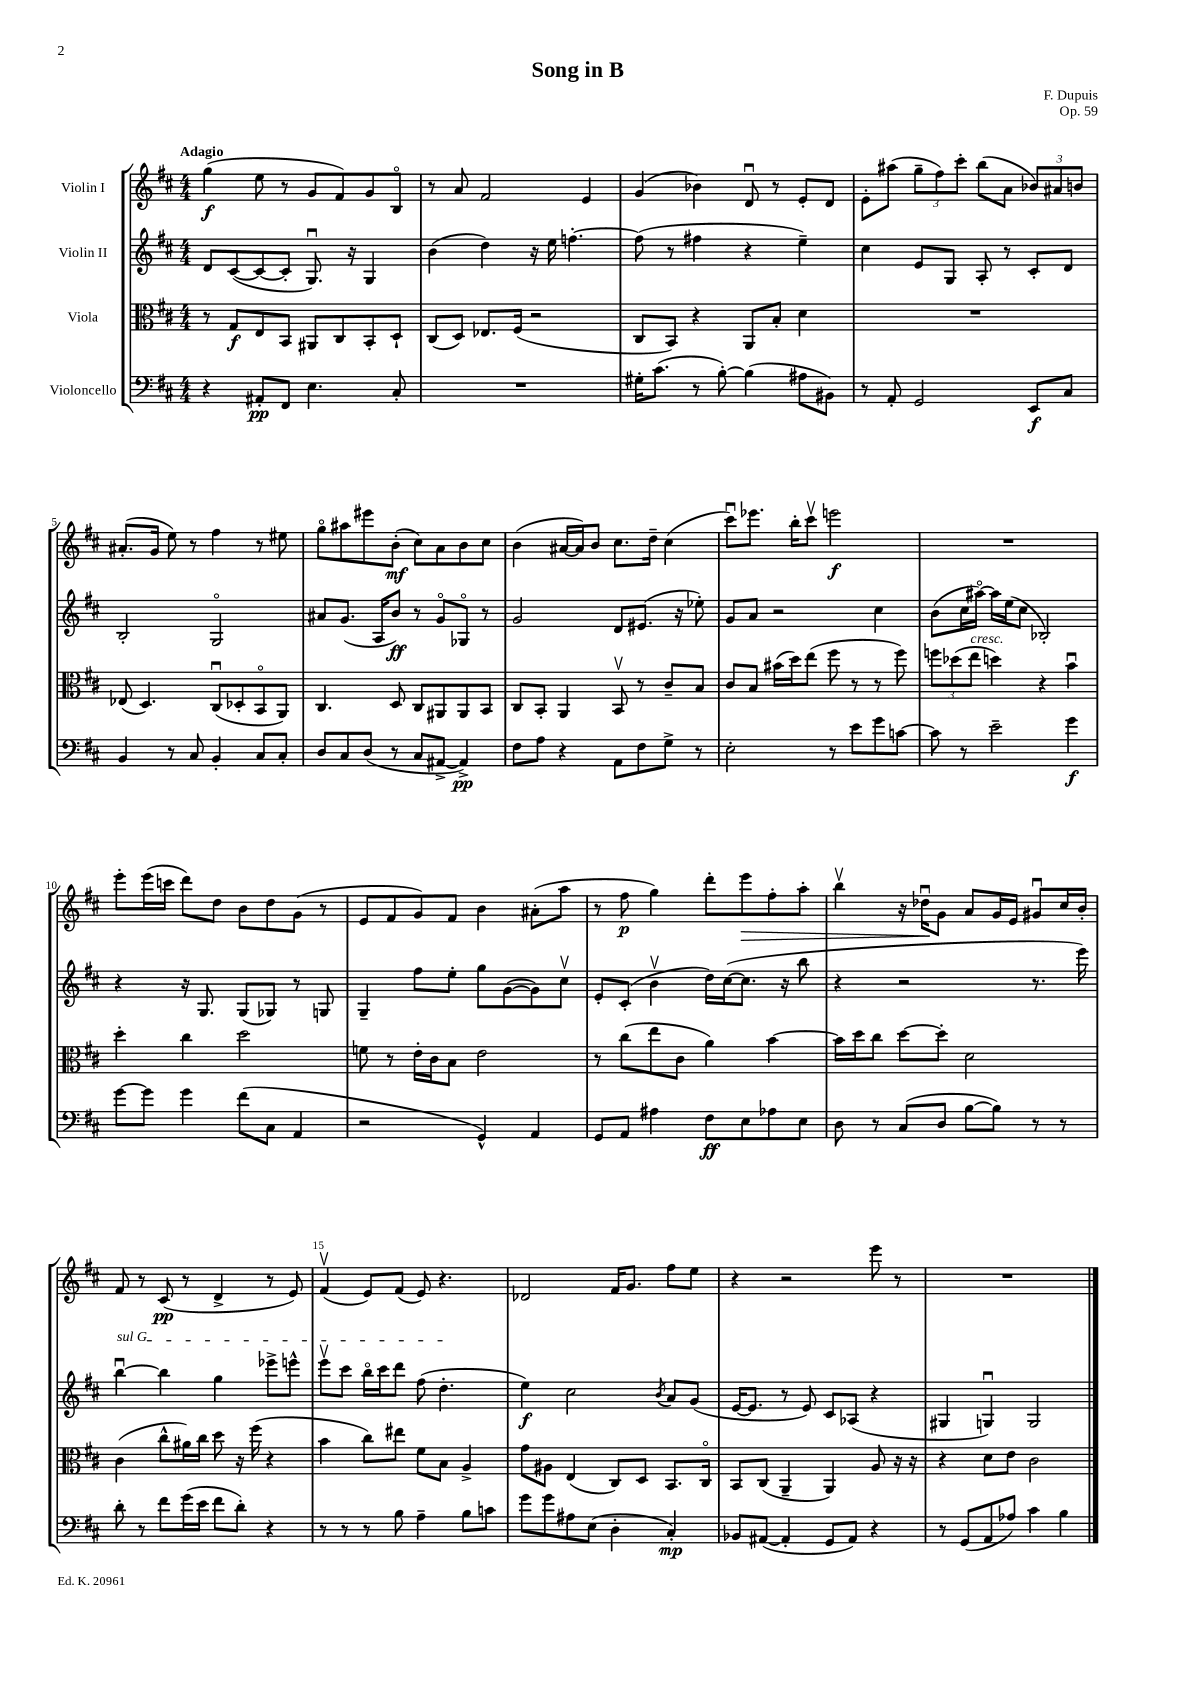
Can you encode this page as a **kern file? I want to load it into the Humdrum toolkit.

**kern	**dynam	**kern	**dynam	**kern	**dynam	**kern	**dynam
*part4	*part4	*part3	*part3	*part2	*part2	*part1	*part1
*staff4	*staff4	*staff3	*staff3	*staff2	*staff2	*staff1	*staff1
*I"Violoncello	*	*I"Viola	*	*I"Violin II	*	*I"Violin I	*
*clefF4	*	*clefC3	*	*clefG2	*	*clefG2	*
*k[f#c#]	*	*k[f#c#]	*	*k[f#c#]	*	*k[f#c#]	*
*M4/4	*	*M4/4	*	*M4/4	*	*M4/4	*
=1	=1	=1	=1	=1	=1	=1	=1
!	!	!	!	!	!	!LO:TX:a:B:t=Adagio	!
4r	.	8r	.	8d/L	.	(4gg\	f
.	.	8G/L	f	([8c#/	.	.	.
8AA#X'/L	pp	8E/	.	8c#/_	.	8ee\	.
8FF#/J	.	8BB/J	.	8c#'/J]	.	8r	.
4.E\	.	8AA#X/L	.	8.Gu/)	.	8g/L	.
.	.	8C#/	.	.	.	8f#/)	.
.	.	.	.	16r	.	.	.
.	.	8BB'/	.	4G/	.	8g/	.
8C#'/	.	8D`/J	.	.	.	8B/J	.
=2	=2	=2	=2	=2	=2	=2	=2
1r	.	(8C#/L	.	(4b\	.	8r	.
.	.	8D/J)	.	.	.	8a/	.
.	.	8.E-X/L	.	4dd\)	.	2f#/	.
.	.	(16F#/Jk	.	.	.	.	.
.	.	2r	.	16r	.	.	.
.	.	.	.	16ee\	.	.	.
.	.	.	.	[4.ffn'\	.	.	.
.	.	.	.	.	.	4e/	.
=3	=3	=3	=3	=3	=3	=3	=3
16G#X'\KL	.	8C#/L	.	(8ff\]	.	(4g/	.
(8.c#\J	.	.	.	.	.	.	.
.	.	8BB/J)	.	8r	.	.	.
8r	.	4r	.	4ff#X\	.	4b-X\)	.
[8B'\)	.	.	.	.	.	.	.
(4B\]	.	8AA/L	.	4r	.	8du/	.
.	.	8B'/J	.	.	.	8r	.
8A#X\L	.	4d\	.	4ee~\)	.	8e'/L	.
8BB#X\J)	.	.	.	.	.	8d/J	.
=4	=4	=4	=4	=4	=4	=4	=4
8r	.	1r	.	4cc#\	.	8e'\L	.
8AA'/	.	.	.	.	.	(8aa#X\J	.
2GG/	.	.	.	8e/L	.	12gg~\L	.
.	.	.	.	.	.	12ff#\)	.
.	.	.	.	8G/J	.	.	.
.	.	.	.	.	.	12ccc#'\J	.
.	.	.	.	8A'/	.	(8bb\L	.
.	.	.	.	8r	.	8a\J	.
8EE/L	f	.	.	8c#'/L	.	12b-X/L)	.
.	.	.	.	.	.	12a#X/	.
8C#/J	.	.	.	8d/J	.	.	.
.	.	.	.	.	.	12bn/J	.
!!LO:LB:g=z
=5	=5	=5	=5	=5	=5	=5	=5
4BB/	.	(8E-X/	.	2B'/	.	(8.a#X'/L	.
.	.	4.D/)	.	.	.	.	.
.	.	.	.	.	.	16g/Jk	.
8r	.	.	.	.	.	8ee\)	.
8C#/	.	.	.	.	.	8r	.
4BB'/	.	(8C#u/L	.	2G/	.	4ff#\	.
.	.	8D-X'/	.	.	.	.	.
8C#/L	.	8BB/	.	.	.	8r	.
8C#'/J	.	8AA/J)	.	.	.	8ee#X\	.
=6	=6	=6	=6	=6	=6	=6	=6
8D/L	.	4.C#/	.	8a#X/L	.	8gg\L	.
8C#/	.	.	.	(8.g/J	.	8aa#X\	.
(8D/J	.	.	.	.	.	8eee#X\	.
.	.	.	.	16A/KL	.	.	.
8r	.	8D/	.	8b/J)	ff	(8b'\J	mf
8C#/L	.	8C#/L	.	8r	.	8cc#\L)	.
[8AA#X^/J	.	8AA#X/	.	8g/L	.	8a\	.
4AA#^/])	pp	8AA#/	.	8G-X/J	.	8b\	.
.	.	8BB/J	.	8r	.	8cc#\J	.
=7	=7	=7	=7	=7	=7	=7	=7
8F#\L	.	8C#/L	.	2g/	.	(4b\	.
8A\J	.	8BB'/J	.	.	.	.	.
4r	.	4AA/	.	.	.	[16a#X/LL	.
.	.	.	.	.	.	16a#/J])	.
.	.	.	.	.	.	8b/J	.
8AA\L	.	8BBv/	.	8d/L	.	8.cc#\L	.
8F#\	.	8r	.	(8.e#X/J	.	.	.
.	.	.	.	.	.	16dd~\Jk	.
8G^\J	.	8c#~/L	.	.	.	(4cc#\	.
.	.	.	.	16r	.	.	.
8r	.	8B/J	.	8ee-X'\)	.	.	.
=8	=8	=8	=8	=8	=8	=8	=8
2E'\	.	8c#/L	.	8g/L	.	8ccc#u\L)	.
.	.	8B/J	.	8a/J	.	8.eee-X\J	.
.	.	(16b#X\LL	.	2r	.	.	.
.	.	16dd\J)	.	.	.	16bb'\KL	.
.	.	(8ee\J	.	.	.	8ccc#v\J	.
8r	.	8ff#\	.	.	.	2eeen\	f
8e\L	.	8r	.	.	.	.	.
8g\	.	8r	.	4cc#\	.	.	.
[8cn\J	.	8ff#\)	.	.	.	.	.
=9	=9	=9	=9	=9	=9	=9	=9
8c\]	.	12ffn\L	.	(8b\L	.	1r	.
.	.	(12dd-X\	.	.	.	.	.
8r	.	.	.	16cc#\L	.	.	.
!	!	!LO:TX:a:i:t=cresc.	!	!	!	!	!
.	.	12ee\J	.	.	.	.	.
.	.	.	.	[16aa#X\JJ)	.	.	.
2e~\	.	4ddn\)	.	16aa#\LL]	.	.	.
.	.	.	.	(16ee\J	.	.	.
.	.	.	.	8cc#\J	.	.	.
.	.	4r	.	2B-X'/)	.	.	.
4g\	f	4bu\	.	.	.	.	.
!!LO:LB:g=z
=10	=10	=10	=10	=10	=10	=10	=10
[8g\L	.	4dd'\	.	4r	.	8eee'\L	.
8g\J]	.	.	.	.	.	(16eee\L	.
.	.	.	.	.	.	16cccn\JJ	.
4g\	.	4cc#\	.	16r	.	8ddd\L)	.
.	.	.	.	8.G/	.	.	.
.	.	.	.	.	.	8dd\J	.
(8f#\L	.	2dd\	.	(8G/L	.	8b\L	.
8C#\J	.	.	.	8G-X/J)	.	8dd\	.
4AA/	.	.	.	8r	.	(8g\J	.
.	.	.	.	8Gn/	.	8r	.
=11	=11	=11	=11	=11	=11	=11	=11
2r	.	8fn\	.	4G~/	.	8e/L	.
.	.	8r	.	.	.	8f#/	.
.	.	16e'\LL	.	8ff#\L	.	8g/)	.
.	.	16c#\J	.	.	.	.	.
.	.	8B\J	.	8ee'\J	.	8f#/J	.
4GG^^/)	.	2e\	.	8gg\L	.	4b\	.
.	.	.	.	([8g\	.	.	.
4AA/	.	.	.	8g\])	.	(8a#X'\L	.
.	.	.	.	8cc#v\J	.	8aa\J	.
=12	=12	=12	=12	=12	=12	=12	=12
8GG/L	.	8r	.	8e'/L	.	8r	.
8AA/J	.	(8cc#\L	.	(8c#'/J	.	8ff#\	p
4A#X\	.	8ee\	.	4bv\	.	4gg\)	.
.	.	8c#\J	.	.	.	.	.
8F#\L	ff	4a\)	.	16dd\LL)	.	8ddd'\L	.
.	.	.	.	([16cc#\J	.	.	.
!	!	!	!	!	!	!	!LO:HP:b
8E\	.	.	.	8.cc#\J]	.	8eee\	>
8A-X\	.	[4b\	.	.	.	8ff#'\	.
.	.	.	.	16r	.	.	.
8E\J	.	.	.	8bb\	.	8aa'\J	.
=13	=13	=13	=13	=13	=13	=13	=13
8D\	.	16b\LL]	.	4r	.	4bbv\	.
.	.	16dd\J	.	.	.	.	.
8r	.	8cc#\J	.	.	.	.	.
(8C#/L	.	[8dd\L	.	2r	.	16r	.
.	.	.	.	.	.	16dd-Xu\KL	.
8D/J	.	8dd'\J]	.	.	.	8g\J	]
[8B\L	.	2d\	.	.	.	8a/L	.
8B\J])	.	.	.	.	.	16g/L	.
.	.	.	.	.	.	16e/JJ	.
8r	.	.	.	8.r	.	8g#Xu/L	.
8r	.	.	.	.	.	16cc#/L	.
.	.	.	.	16eee\)	.	16b'/JJ	.
!!LO:LB:g=z
=14	=14	=14	=14	=14	=14	=14	=14
!	!	!	!	!LO:TX:a:i:t=sul G	!	!	!
8d'\	.	(4c#\	.	[4bbu\	.	8f#/	.
8r	.	.	.	.	.	8r	.
8f#\L	.	8cc#^^\L	.	4bb\]	.	(8c#/	pp
(16g\L	.	16a#X\L)	.	.	.	8r	.
16e\JJ	.	16cc#\JJ	.	.	.	.	.
8f#\L	.	8dd\	.	4gg\	.	4d^/	.
8d'\J)	.	16r	.	.	.	.	.
.	.	(16ff#\	.	.	.	.	.
4r	.	4r	.	8eee-X^\L	.	8r	.
.	.	.	.	8eeen^^\J	.	8e/)	.
=15	=15	=15	=15	=15	=15	=15	=15
8r	.	4b\	.	8eeev\L	.	(4f#v/	.
8r	.	.	.	8ccc#\J	.	.	.
8r	.	8cc#\L)	.	16bb\LL	.	8e/L)	.
.	.	.	.	16ccc#\J	.	.	.
8B\	.	8ee#X\J	.	8ddd\J	.	(8f#/J	.
4A~\	.	8f#\L	.	(8ff#\	.	8e/)	.
.	.	8B\J	.	4.dd'\	.	4.r	.
8B\L	.	4A^/	.	.	.	.	.
8cn\J	.	.	.	.	.	.	.
=16	=16	=16	=16	=16	=16	=16	=16
8g\L	.	8g\L	.	4ee\)	f	2d-X/	.
8g\	.	8A#X\J	.	.	.	.	.
8A#X\	.	(4E/	.	2cc#\	.	.	.
(8E\J	.	.	.	.	.	.	.
4D'\	.	8C#/L)	.	.	.	16f#/KL	.
.	.	.	.	.	.	8.g/J	.
.	.	8D/J	.	.	.	.	.
.	.	.	.	8qb/	.	.	.
4C#'/)	mp	8.BB/L	.	8a/L	.	8ff#\L	.
.	.	.	.	(8g/J	.	8ee\J	.
.	.	16C#/Jk	.	.	.	.	.
=17	=17	=17	=17	=17	=17	=17	=17
8BB-X/L	.	8BB/L	.	[16e/KL	.	4r	.
.	.	.	.	8.e/J]	.	.	.
([8AA#X/J	.	(8C#/J	.	.	.	.	.
4AA#'/]	.	4AA~/	.	8r	.	2r	.
.	.	.	.	8e/)	.	.	.
8GG/L	.	4AA/)	.	8c#/L	.	.	.
8AA#/J)	.	.	.	(8A-X/J	.	.	.
4r	.	8A/	.	4r	.	8eee\	.
.	.	16r	.	.	.	8r	.
.	.	16r	.	.	.	.	.
=18	=18	=18	=18	=18	=18	=18	=18
8r	.	4r	.	4G#X/	.	1r	.
(8GG/L	.	.	.	.	.	.	.
8AA/	.	8d\L	.	4Gnu/)	.	.	.
8A-X/J)	.	8e\J	.	.	.	.	.
4c#\	.	2c#\	.	2G/	.	.	.
4B\	.	.	.	.	.	.	.
==	==	==	==	==	==	==	==
*-	*-	*-	*-	*-	*-	*-	*-
